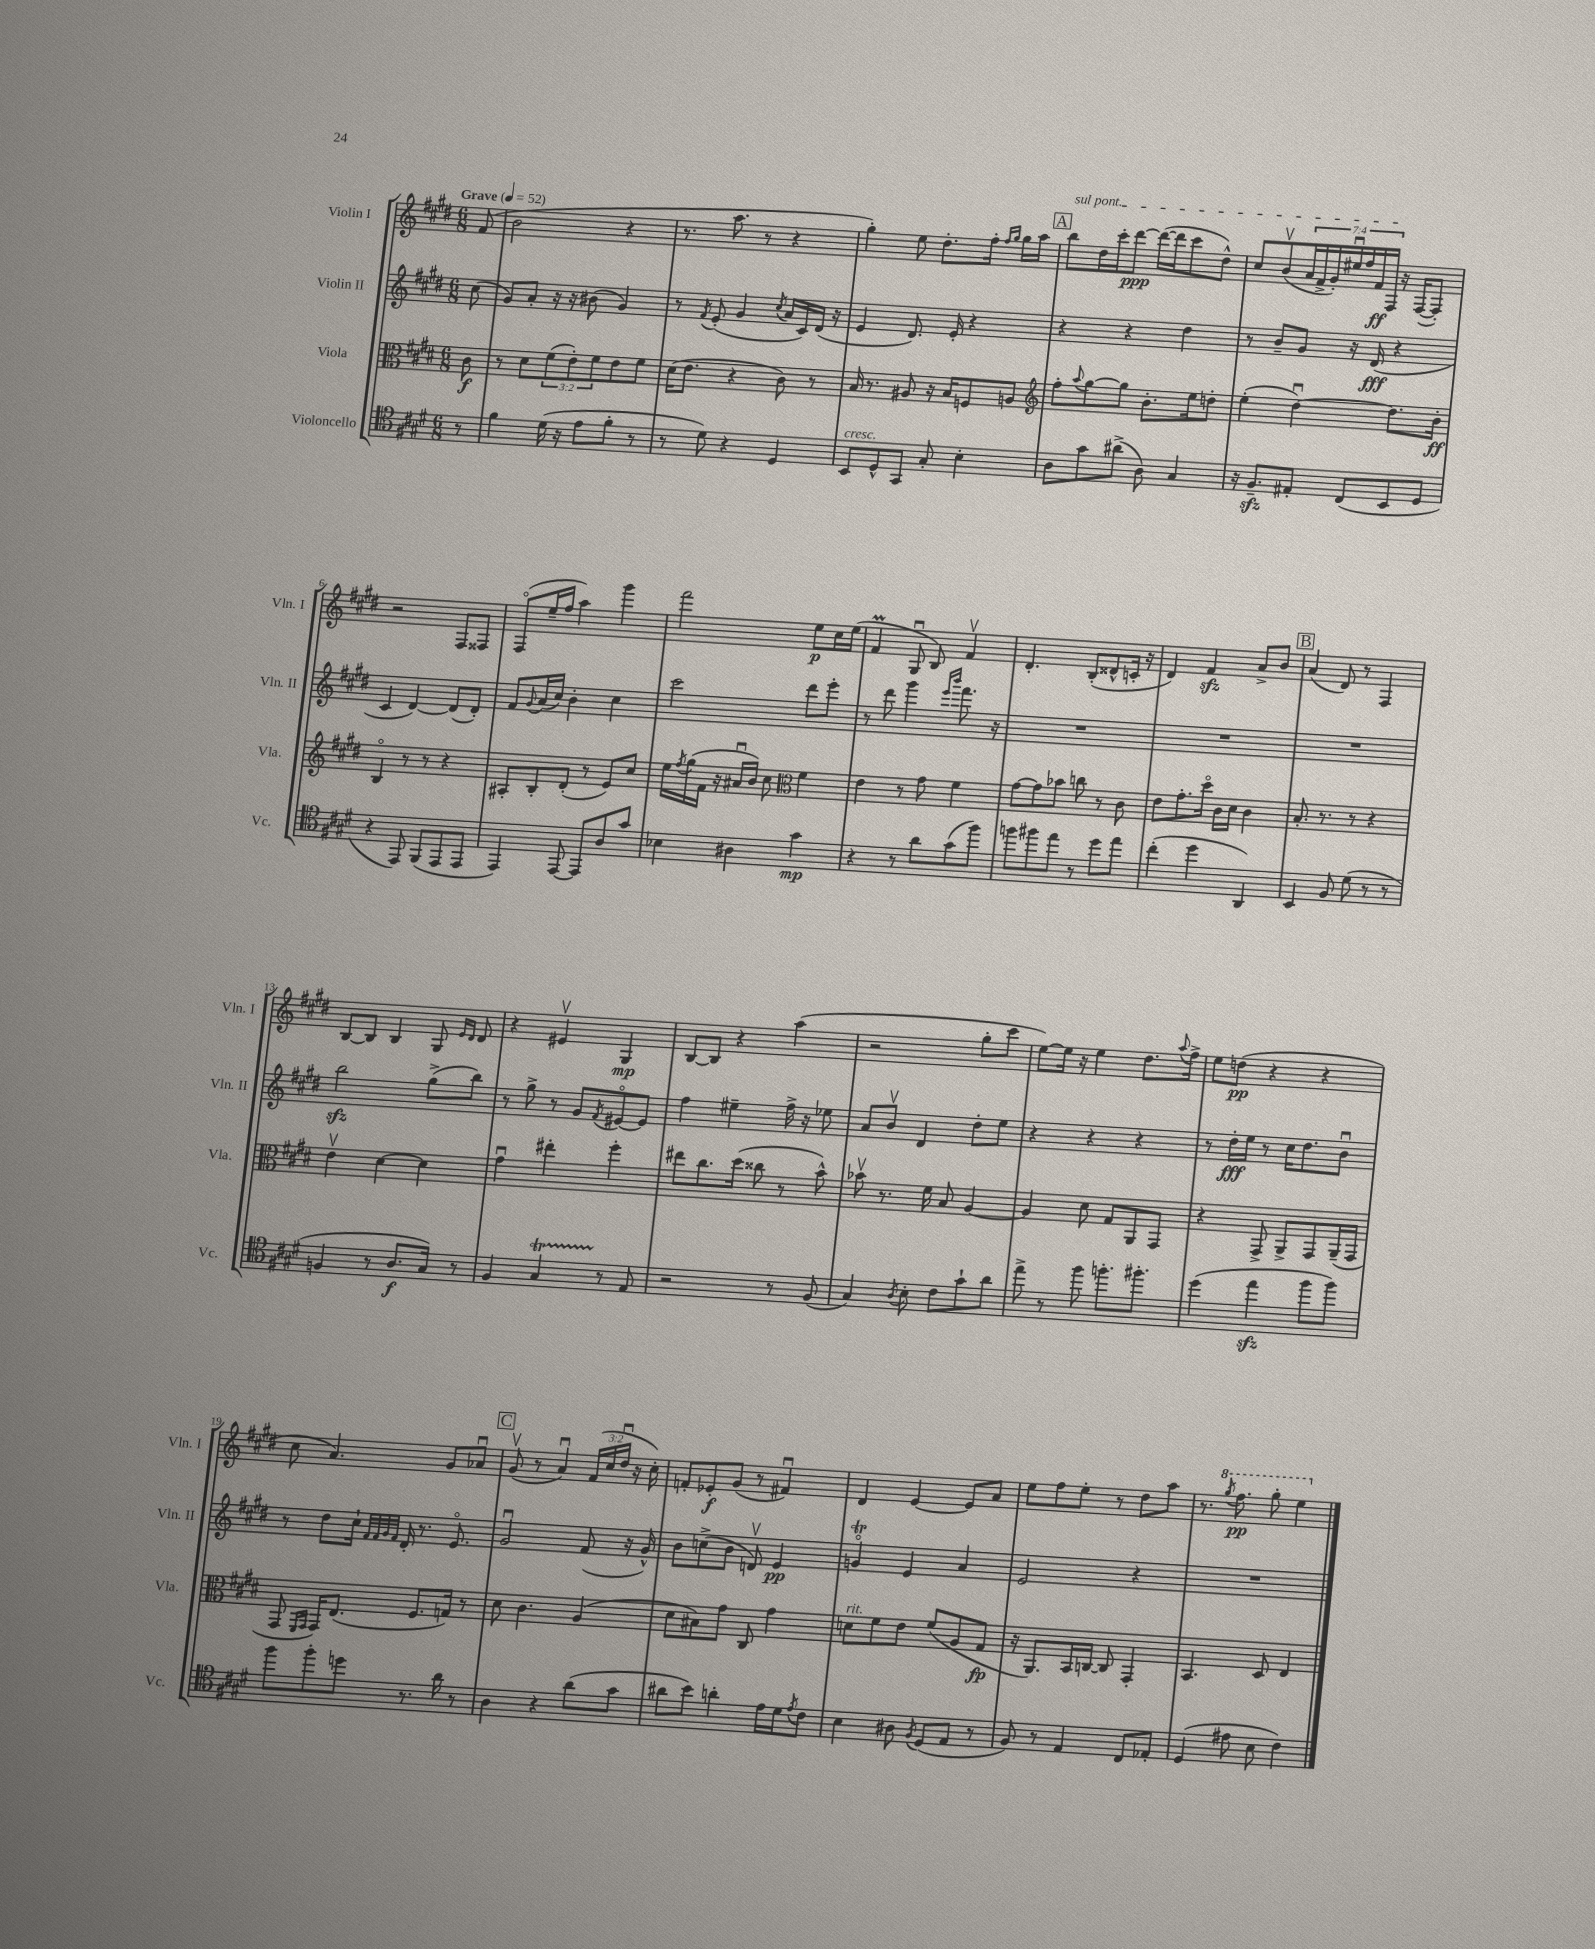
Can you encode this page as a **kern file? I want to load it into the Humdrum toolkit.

**kern	**kern	**kern	**kern
*staff4	*staff3	*staff2	*staff1
*clefC4	*clefC3	*clefG2	*clefG2
*k[f#c#g#d#]	*k[f#c#g#d#]	*k[f#c#g#d#]	*k[f#c#g#d#]
*M6/8	*M6/8	*M6/8	*M6/8
*MM52	*MM52	*MM52	*MM52
8r	8c#	(8cc#	(8f#
=	=	=	=
4f#	8r	8g#)	2b
.	8d#	8a'	.
(16d#	(12f#	16r	.
16r	.	16r	.
.	12e')	.	.
8e	.	(8b#	.
.	12f#	.	.
8f#'	8e	4g#)	4r
8r	8f#	.	.
=	=	=	=
8r	(16d#	8r	8.r
.	8.e	.	.
.	.	8qf#	.
8d#)	.	(8e'	.
.	.	.	8.aa
4r	4r	4g#	.
.	.	.	8r
.	.	8qcc#	.
4D#	8c#)	16a	4r
.	.	16c#)	.
.	8r	(16d#	.
.	.	16r	.
=	=	=	=
8BB	16B	4e	4gg#')
.	8.r	.	.
8D#^^	.	.	.
8GG#	8A#	8.d#)	8ee
8G#'	16r	.	8.dd#'
.	16B	16e'	.
4B'	8F	4r	.
.	.	.	16ff#'
.	.	.	16qqff#
.	.	.	16qqgg#
.	8A	.	16gg#
.	.	.	16aa
=	=	=	=
*	*clefG2	*	*
8A	8ff#'	4r	8bb
.	8qqaa	.	.
8g#	[8gg#	.	16dd#
.	.	.	16ccc#'
(8a#^	8gg#]	4r	[8ddd#
8A)	8.b'	.	(16ddd#_
.	.	.	16ddd#]
4G#	.	4dd#	8ccc#
.	16ee	.	.
.	8dd'	.	8dd#^^)
=	=	=	=
16r	(4ee'	8r	8cc#
8.F#~	.	.	.
.	.	8b~	(8bv
8E#'	[4dd#u)	8g#	28a
.	.	.	28f#^
.	.	.	28g#')
.	.	.	28ee#u
(8C#	.	16r	.
.	.	.	28ff#
.	.	.	28f#
.	.	(16d#	.
.	.	.	28F#
8BB	8.dd#]	4r	16r
.	.	.	([16F#
8D#	.	.	8F#'])
.	16b'	.	.
=	=	=	=
4r	4Bo	4c#	2r
8EE)	8r	[4d#)	.
(8FF#	8r	.	.
8EE	4r	(8d#]	8F#
8EE	.	8d#')	8F##
=	=	=	=
4EE)	8A#'	8f#	(8F#o
.	.	8qqg#	.
.	8B'	(16a	16ee~
.	.	16cc#)	16ff#
[8EE	(8d#'	4b'	4aa)
8EE]	8r	.	.
8A	8e)	4cc#	4ggg#
8g#	8cc#	.	.
=	=	=	=
4B-	16ee	2ccc#	2fff#
.	8qff#	.	.
.	(16gg#	.	.
.	16f#	.	.
.	16r	.	.
4A#	16a#u	.	.
.	16b)	.	.
.	8cc#	.	.
*	*clefC3	*	*
4g#	4f#	8ddd#	8ee
.	.	8eee'	16cc#
.	.	.	(16ee
=	=	=	=
4r	4e	8r	4f#
.	.	8ddd#	.
8r	8r	4ggg#	8G#u
8a	8g#	.	8B)
.	.	16qqeee	.
.	.	16qqbbb	.
(8g#	4f#	8.fff#	4f#v
8ff#)	.	.	.
.	.	16r	.
=	=	=	=
8ff	[8g#	2.r	4.d#'
8ff#	8g#]	.	.
8ee	8b-	.	.
8r	8cc	.	(8B'
8dd#	8r	.	8d##^^
8ee	8c#	.	16c'
.	.	.	16r
=	=	=	=
(4cc#'	8e	2.r	4d#)
.	8.g#'	.	.
4dd#	.	.	4f#
.	16dd#o	.	.
.	16c#	.	.
.	16d#	.	.
4AA)	4c#	.	8a^
.	.	.	8b
=	=	=	=
4BB	8.B'	2.r	(4a
.	8.r	.	.
8F#	.	.	8d#)
(8d#	8r	.	8r
8r	4r	.	4F#
8r	.	.	.
=	=	=	=
4F	4ev	2bb	[8B
.	.	.	8B]
8r	[4d#	.	4B
8.A	.	.	.
.	4d#]	(8gg#^	8G#
16G#)	.	.	.
.	.	.	16qqe
.	.	.	16qqd#
8r	.	8bb)	8d#
=	=	=	=
4F#	4g#u	8r	4r
.	.	8gg#^	.
4G#	4ee#'	8r	4e#v
.	.	8g#	.
.	.	8qf#	.
8r	4ff#'	[8e#o	4G#
8E	.	8e#]	.
=	=	=	=
2r	8ee#	4ff#	[8B
.	8.cc#	.	8B]
.	.	4ee#~	4r
.	(16dd#	.	.
.	8cc##	.	.
8r	8r	16ff#^	(4aa
.	.	16r	.
(8F#	8b^^)	8ee-	.
=	=	=	=
4G#)	8b-v	8a	2r
.	8.r	8bv	.
8qA	.	.	.
8B'	.	4d#	.
.	16f#	.	.
8c#	8B	.	.
8g#`	[4A	8dd#'	8gg#'
8a	.	8ee	8ccc#
=	=	=	=
8ee^	4A]	4r	[8ee)
8r	.	.	16ee]
.	.	.	16r
8ff#	8d#	4r	4ee
8.ff'	8G#	.	.
.	8AA	4r	8.dd#
8.ff#'	.	.	.
.	8GG#	.	.
.	.	.	8qqaa
.	.	.	16ff#^
=	=	=	=
(4dd#	4r	8r	8ee
.	.	16dd#'	(8dd
.	.	16ee	.
4ee	8GG#^	8r	4r
.	8AA^	16cc#	.
.	.	8.dd#	.
8ff#	8GG#	.	4r
8ff#)	(16AA~	8bu	.
.	16GG#	.	.
=	=	=	=
8ff#	8GG#	8r	8cc#
.	16qqFF#	.	.
.	16qqGG#	.	.
8ff#'	16GG#)	8dd#	4.a)
.	(8.E	.	.
8dd	.	16cc#`	.
.	.	32qqf#	.
.	.	32qqf#	.
.	.	32qqg#	.
.	.	32qqf#	.
.	.	16d#'	.
8.r	8.F#	8.r	.
.	.	.	8g#
16a	16G)	8.eo	.
8r	8r	.	8a-u
=	=	=	=
4A	8d#	2g#u	(8g#v
.	4.c#	.	8r
4r	.	.	4au)
(8a	(4A	(8f#	(24f#
.	.	.	24cc#
.	.	.	24dd#u
8g#	.	16r	16r
.	.	16g#^^)	16cc#')
=	=	=	=
8a#	8d#	8b	8f'
8b)	8B#)	(8cc^	8e-'
4a'	8g#	8b	(8g#
.	8C#	8dv)	8r
16e	4g#	4e	4f#u)
16d#	.	.	.
8qe	.	.	.
8c#	.	.	.
=	=	=	=
4B	8d	4go	4d#
.	8f#	.	.
8A#	8e	4e	[4e
8qF#	.	.	.
(8D#	(8f#	.	.
8E	8A	4a	8e]
8r	8G#	.	8a
=	=	=	=
8F#)	16r	2e	8ee
.	8.AA)	.	.
8r	.	.	8ff#
4E	16BB	.	8ee'
.	[16C	.	.
.	8C]	.	8r
8C#	4GG#'	4r	8dd#
8E-'	.	.	8aa
=	=	=	=
(4D#	4.BB	2.r	8.r
.	.	.	8qggg#
.	.	.	8.fff#
8e#	.	.	.
8B	8D#	.	8ggg#'
4c#)	4E	.	4eee
==	==	==	==
*-	*-	*-	*-
